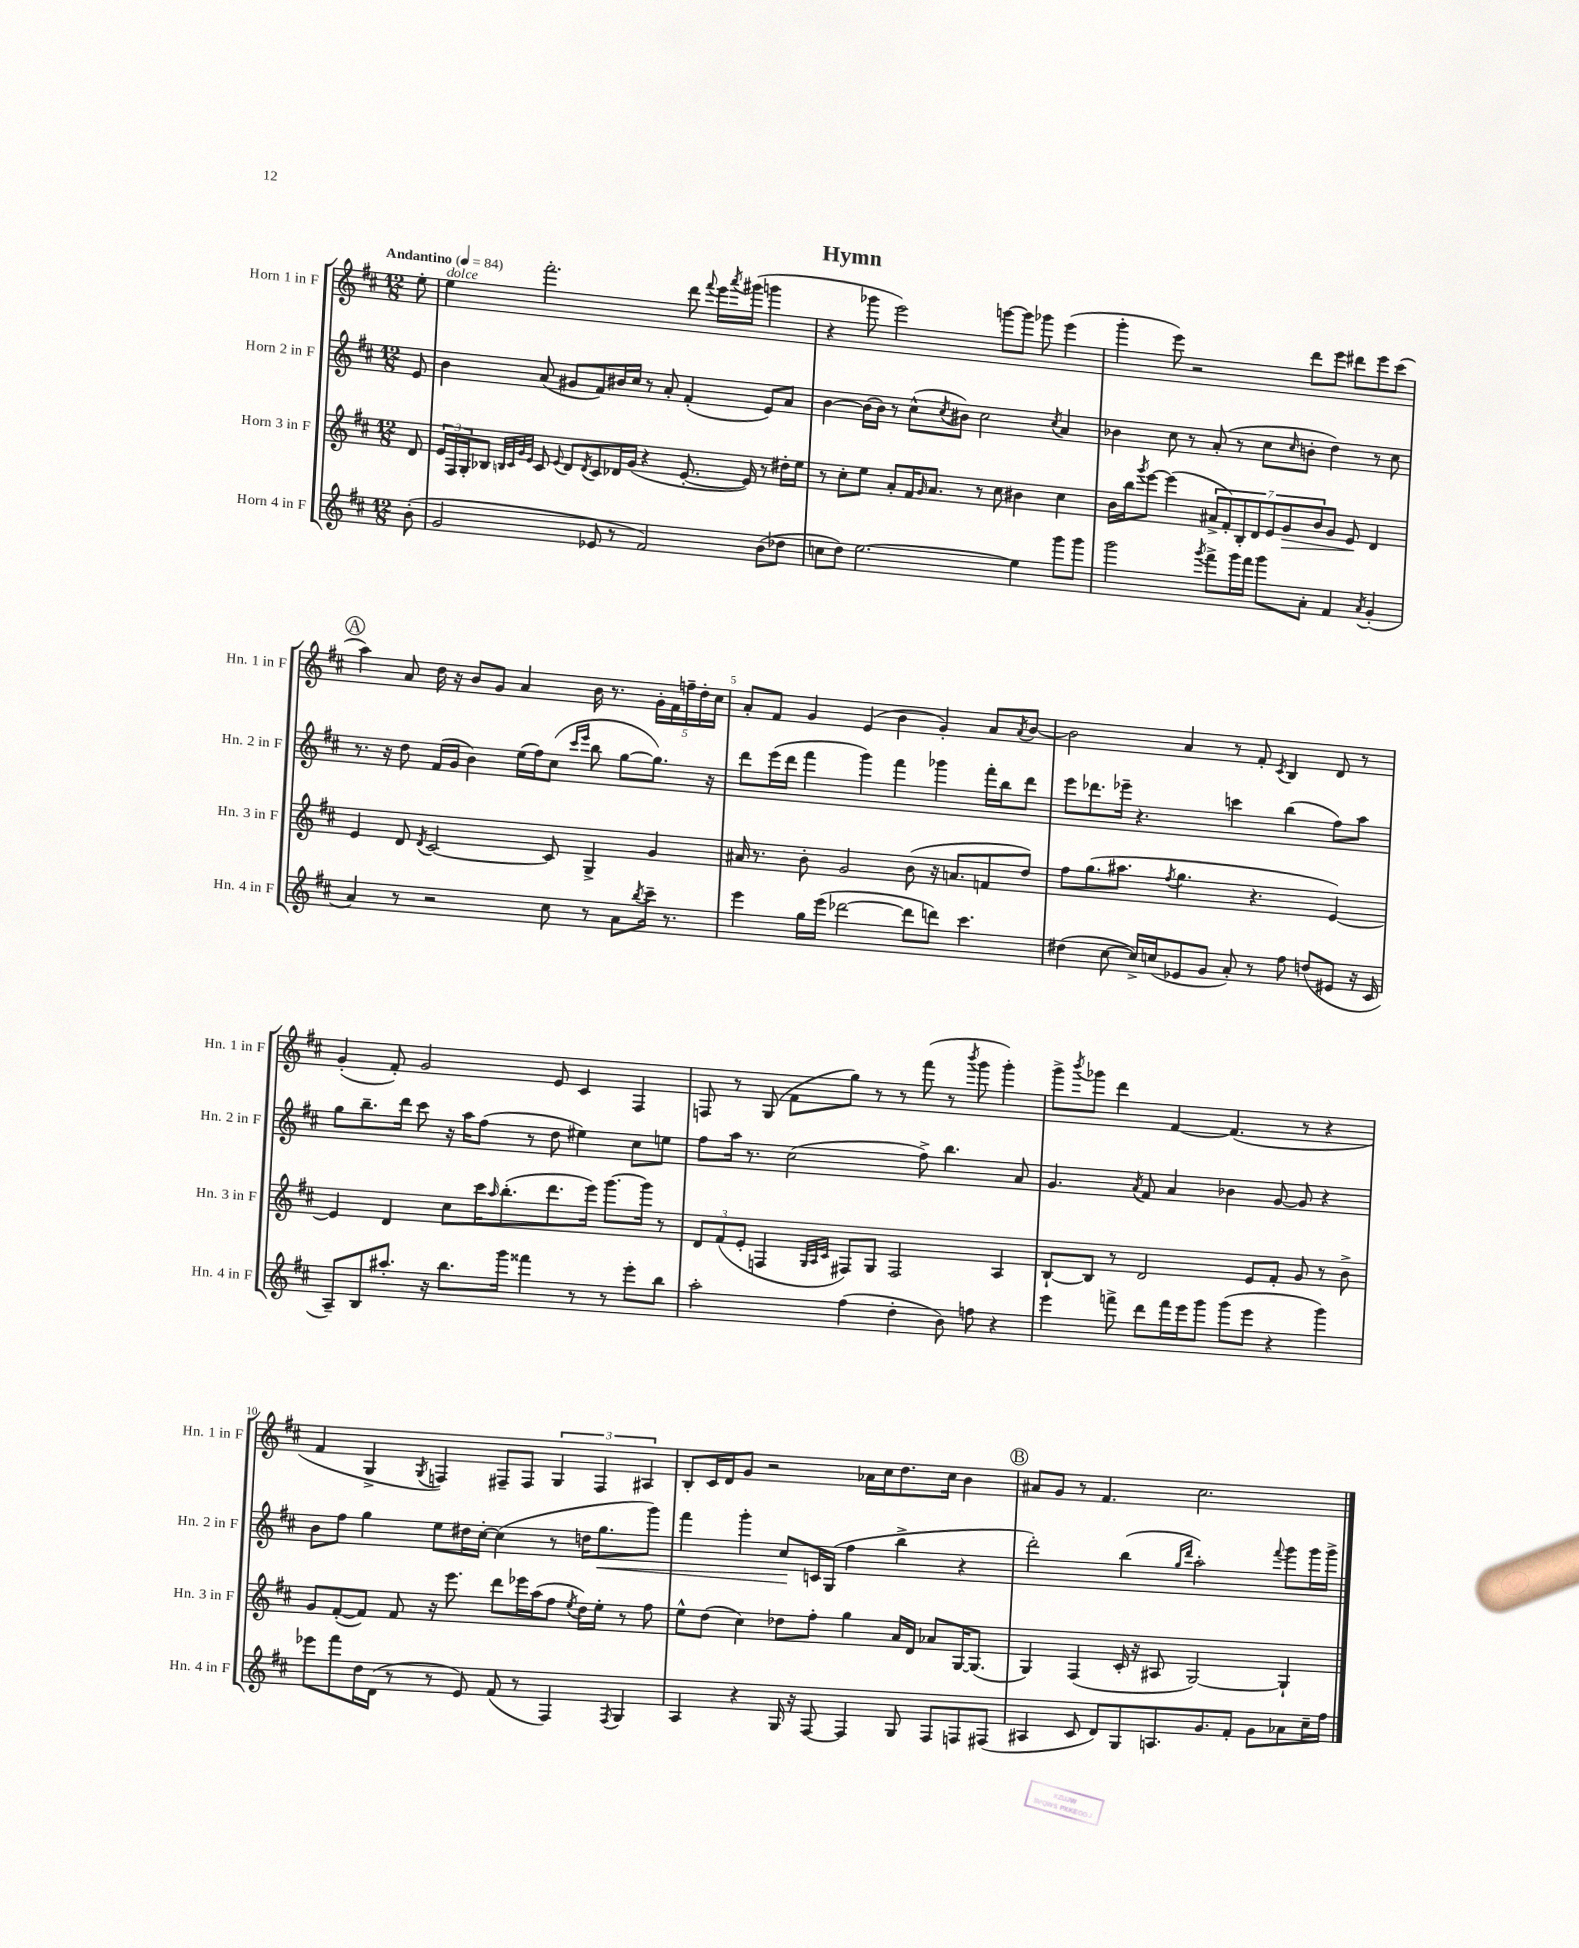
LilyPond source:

\header { title = "Hymn" }
<<
\new StaffGroup <<
\new Staff = "s0" \with { instrumentName = "Horn 1 in F" shortInstrumentName = "Hn. 1 in F" } {
    \clef treble \key d \major \numericTimeSignature \time 12/8 \partial 8 \tempo "Andantino" 4 = 84
    e''8-. |
    e''4^\markup { \italic "dolce" } fis'''2.-. d'''8 \appoggiatura { fis'''8 } e'''16 \acciaccatura { a'''8 } gis'''16( g'''4 |
    r4 ges'''8 e'''2) g'''8~ g'''8 ges'''8 e'''4( |
    g'''4-. e'''8) r2 d'''8 e'''8 dis'''8 e'''8 cis'''8( |
    \mark \markup { \circle "A" } a''4) a'8 d''16 r16 b'8 g'8 a'4 b'16 r8. \tuplet 5/4 { g'16-. fis'16 f''16-- d''16-. cis''16 } |
    a'8-. fis'8 g'4 e'4( b'4 g'4-.) a'8 \acciaccatura { a'8 } b'8~ |
    b'2 a'4 r8 fis'8-. \acciaccatura { cis'8 } b4 d'8 r8 |
    g'4-.( fis'8-.) g'2 e'8 cis'4 fis4 |
    f8 r8 g8( fis'8 g''8) r8 r8 fis'''8( r8 \acciaccatura { b'''8 } g'''8 g'''4-.) |
    g'''8-> \acciaccatura { b'''8 } ges'''8 d'''4 fis'4~ fis'4.( r8 r4 |
    fis'4 g4-> \acciaccatura { g8 } f4) fis8-- fis8 \tuplet 3/2 { g4 fis4 ais4 } |
    b8-. cis'16 d'16 g'8 r2 aes'16 cis''16 d''8. cis''16 b'4 |
    \mark \markup { \circle "B" } ais'8 g'8 r8 fis'4. cis''2. \bar "|." |
}
\new Staff = "s1" \with { instrumentName = "Horn 2 in F" shortInstrumentName = "Hn. 2 in F" } {
    \clef treble \key d \major \numericTimeSignature \time 12/8 \partial 8
    e'8 |
    b'4 a'8( gis'8 fis'8) bis'16 cis''16 r8 a'8-. fis'4-.( e'8) a'8 |
    b'4~ b'16( b'16) r8 cis''8-^( \acciaccatura { cis''8 } bis'8) cis''2 \acciaccatura { cis''8 } a'4 |
    bes'4 cis''8 r8 a'8-.( r8 cis''8 \grace { cis''16 } b'8-. d''4) r8 cis''8 |
    \mark \markup { \circle "A" } r8. r16 d''8 fis'16( g'16 b'4) e''16( fis''16) cis''8( \grace { cis'''16 e'''16 } b''8 g''8~ g''8.) r16 |
    d'''8 e'''16( d'''16 fis'''4 g'''4) fis'''4 ges'''4 fis'''16-. b''16 d'''8 |
    e'''8 des'''8. ees'''16-- r4. c'''4 b''4( fis''8) a''8 |
    g''8 b''8.-- d'''16 cis'''8 r16 a''16 fis''8( r8 d''8 eis''4) cis''8 e''8 |
    fis''8 a''16 r8. cis''2( fis''8->) b''4. a'8 |
    g'4. \acciaccatura { a'8 } fis'8 a'4 bes'4 g'8~ g'8 r4 |
    b'8 fis''8 g''4 e''8 dis''16 cis''16~-. cis''4( r8 d''16 g''8.\< g'''8) |
    fis'''4 g'''4-. cis''8\! c'16 g16( fis''4 b''4-> r4 |
    \mark \markup { \circle "B" } d'''2-.) b''4( \grace { g''16 d'''16 } a''2-.) \appoggiatura { fis'''8 } g'''8 g'''16 g'''16-> \bar "|." |
}
\new Staff = "s2" \with { instrumentName = "Horn 3 in F" shortInstrumentName = "Hn. 3 in F" } {
    \clef treble \key d \major \numericTimeSignature \time 12/8 \partial 8
    d'8 |
    \tuplet 3/2 { e'16 fis16 g16-. } bes8 \grace { b32 cis'32 g'32 e'32 } cis'8 \appoggiatura { e'8 } d'8 \acciaccatura { d'8 } cis'8 des'16 g'16( r4 e'8.~-. e'16) r8 dis''16-. e''16 |
    r8 cis''8-. e''8 a'8-. fis'16 \grace { g'16 } a'8. r8 cis''8 bis'4 cis''4 |
    b'16 b''16 \acciaccatura { g'''8 } e'''8~ e'''4( \tuplet 7/4 { ais'8-> fis'8-.) b8-. d'8 e'8 g'8\> b'8 } g'8 e'8\! d'4 |
    \mark \markup { \circle "A" } e'4 d'8 \acciaccatura { d'8 } cis'2~ cis'8 g4-> g'4 |
    ais'16 r8. b'8-. g'2 b'8( r16 a'8. f'8 d''8) |
    fis''8 g''8.( ais''8. \acciaccatura { fis''8 } g''4. r4. e'4~) |
    e'4 d'4 cis''8 cis'''16 \grace { a''16 } b''8.-.( d'''8. e'''16) g'''8.~ g'''16 r8 |
    \tuplet 3/2 { d'8 fis'8( e'8-. } f4 \grace { g32 a32 cis'32 } fis8) g8 fis2 a4 |
    b8~-! b8 r8 d'2 e'8 fis'8-. g'8 r8 b'8-> |
    g'8 fis'8~-.( fis'8) fis'8 r16 e'''8. d'''8 ees'''16 a''16( fis''8 \acciaccatura { e''8 } d''16) e''16-. r8 fis''8 |
    e''8-^ d''8( cis''4) des''8 fis''8-. g''4 a'16 d'16 aes'8 g16~ g8.( |
    \mark \markup { \circle "B" } g4) fis4( cis'16-. r16 ais8 g2~) g4-! \bar "|." |
}
\new Staff = "s3" \with { instrumentName = "Horn 4 in F" shortInstrumentName = "Hn. 4 in F" } {
    \clef treble \key d \major \numericTimeSignature \time 12/8 \partial 8
    b'8-.( |
    g'2 ees'8 r8 fis'2) b'8( des''8 |
    c''8 d''8) e''2.~ e''4 g'''8 g'''8 |
    g'''2 \acciaccatura { g'''8 } fis'''8-> g'''16 fis'''16 g'''8 a'8-. fis'4 \acciaccatura { a'8 } g'4-.( |
    \mark \markup { \circle "A" } a'4) r8 r2 cis''8 r8 a'8 \acciaccatura { b''8 } cis'''16-- r8. |
    e'''4 g''16 e'''16( des'''2~ des'''8 d'''8) cis'''4. |
    dis''4( cis''8~ cis''16->) c''16( ees'8 g'8 a'8-.) r8 fis''8 d''8( eis'8 r16 cis'16 |
    a8--) b8 ais''8.-. r16 b''8. g'''16 fisis'''4 r8 r8 e'''8-. b''8 |
    a''2-. fis''4( d''4-. b'8) f''8 r4 |
    e'''4 f'''8-> d'''8 f'''16 e'''16 g'''8 g'''8( e'''8 r4 g'''4) |
    ees'''8 fis'''8 d''16 d'16( r8 r8 e'8) fis'8( r8 fis4) \acciaccatura { fis8 } g4 |
    a4 r4 g16 r16 fis8~ fis4 g8 fis8 f8 fis8( |
    \mark \markup { \circle "B" } ais4 cis'8 d'8) g8 a8. g'8. fis'8-. g'8 aes'8 cis''16-- fis''16 \bar "|." |
}
>>
>>
\layout { \context { \Score \override BarNumber.break-visibility = ##(#f #t #t) barNumberVisibility = #(every-nth-bar-number-visible 5) } }
